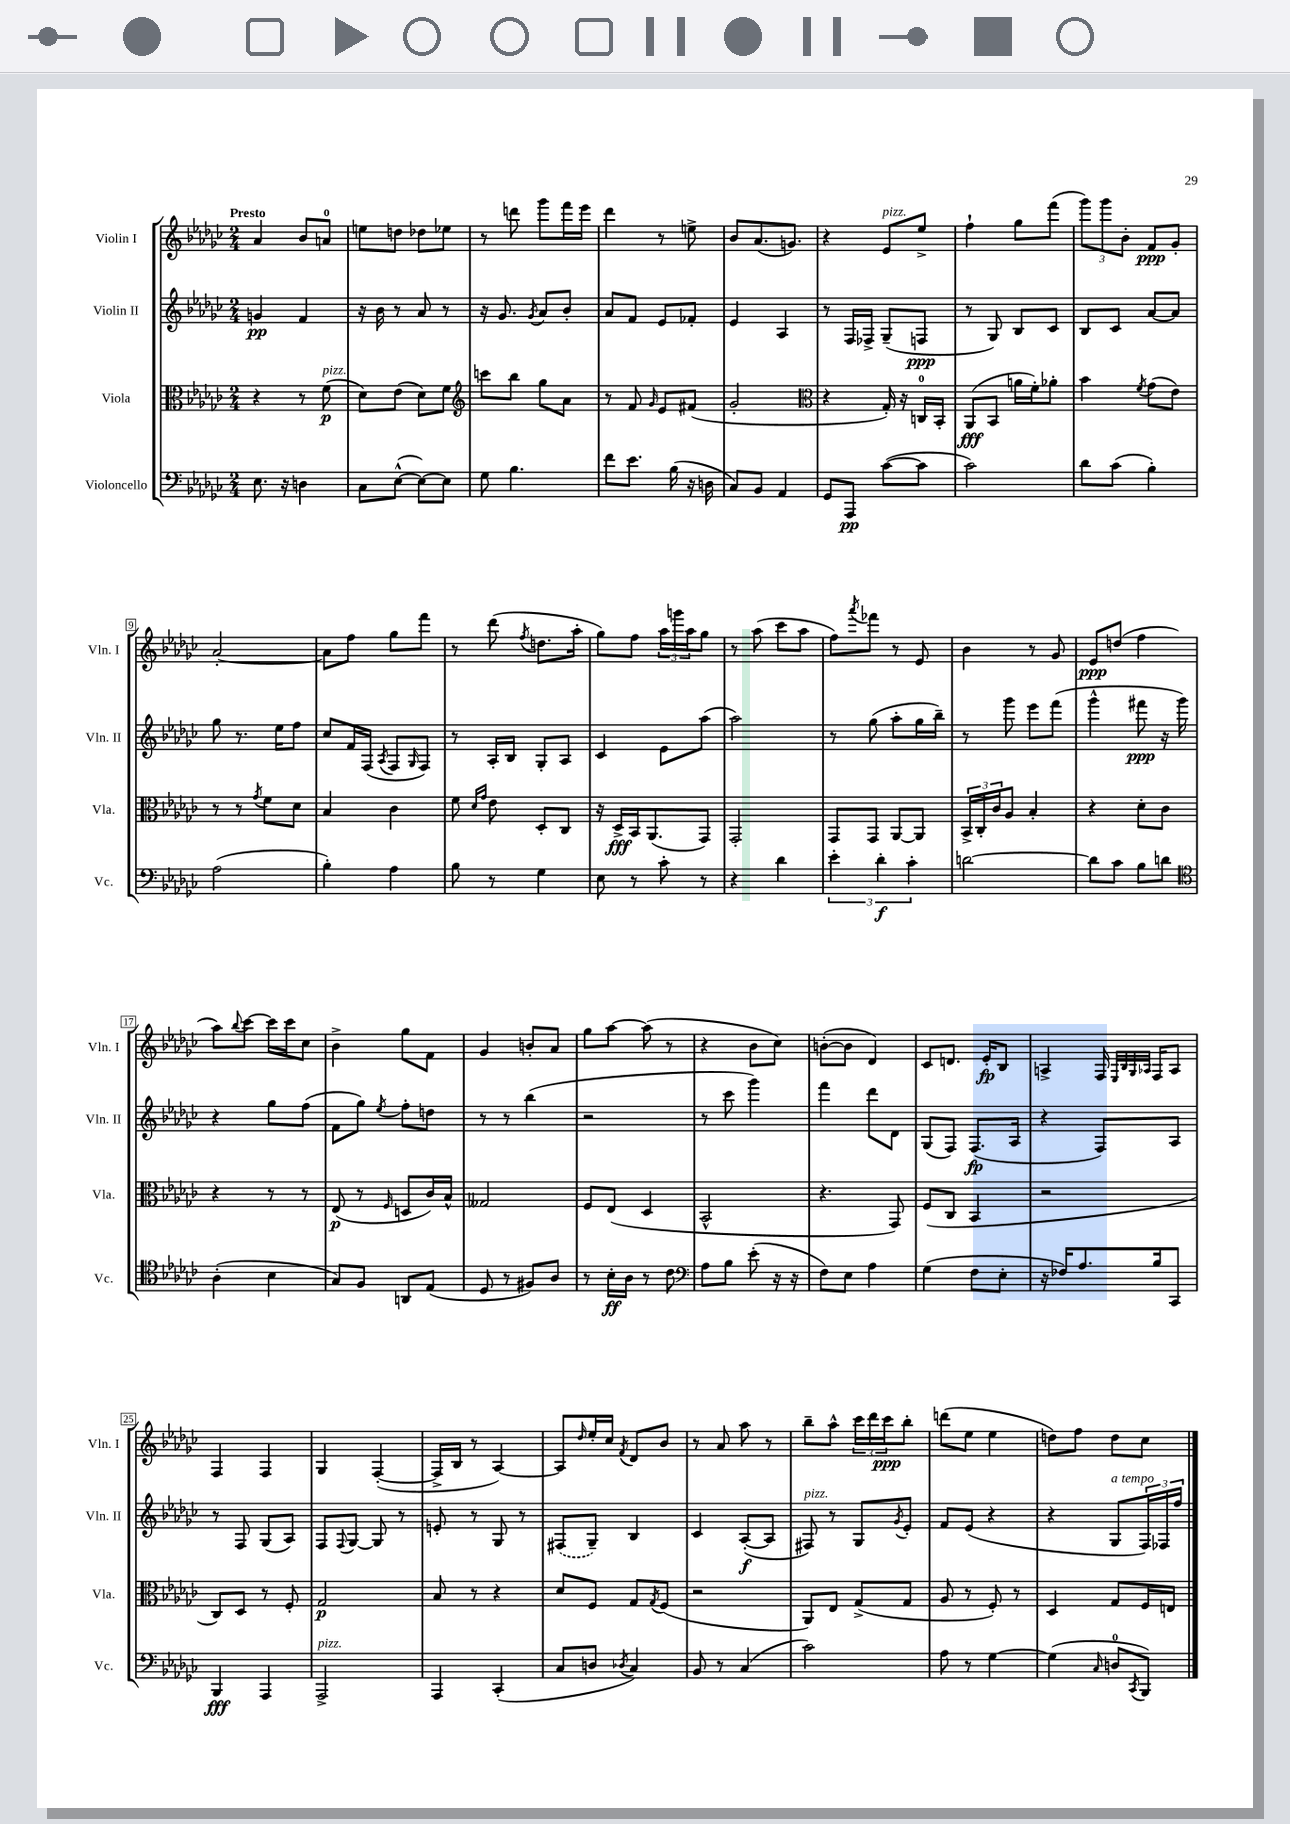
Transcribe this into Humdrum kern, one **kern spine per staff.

**kern	**kern	**kern	**kern
*staff4	*staff3	*staff2	*staff1
*clefF4	*clefC3	*clefG2	*clefG2
*k[b-e-a-d-g-c-]	*k[b-e-a-d-g-c-]	*k[b-e-a-d-g-c-]	*k[b-e-a-d-g-c-]
*M2/4	*M2/4	*M2/4	*M2/4
8.E-	4r	4g	4a-
16r	.	.	.
4D	8r	4f	8b-
.	(8f	.	8a
=	=	=	=
8C-	8d-)	16r	8ee
.	.	16b-	.
([8E-^^	(8e-	8r	8dd
8E-_)	8d-)	8a-	8dd-
8E-]	8f	8r	8ee-
=	=	=	=
*	*clefG2	*	*
8G-	8ccc	16r	8r
.	.	8.g-	.
4.B-	8bb-	.	8ddd
.	.	8qg-	.
.	8gg-	8a-	8ggg-
.	8a-	8b-'	16fff
.	.	.	16eee-
=	=	=	=
8f	8r	8a-	4ddd-
8.e-	8f	8f	.
.	16qqg-	.	.
.	8e-	8e-	8r
(16B-	.	.	.
16r	(8f#	8f-'	8ee^
16D	.	.	.
=	=	=	=
8C-)	2g-'	4e-	8b-
8BB-	.	.	(8.a-
4AA-	.	4A-	.
.	.	.	8.g)
=	=	=	=
*	*clefC3	*	*
8GG-	4r	8r	4r
8AAA-	.	16F	.
.	.	16F-^	.
([8c-	16G-')	(8G-~	8e-
.	16r	.	.
8c-]	16C	8F	8ee-^
.	16BB-'	.	.
=	=	=	=
2c-)	(8AA-	8r	4ff`
.	8BB-	8G-)	.
.	16a	8B-	8gg-
.	16f')	.	.
.	8a-'	8c-	(8fff
=	=	=	=
8d-	4b-	8B-	12ggg-)
.	.	.	12ggg-
(8c-	.	8c-	.
.	.	.	12b-'
.	8qf	.	.
4B-')	(8g-	[8a-	8f
.	8e-)	8a-]	8g-'
=	=	=	=
(2A-	8r	8gg-	[2a-'
.	8r	8.r	.
.	8qg-	.	.
.	8f	.	.
.	.	16ee-	.
.	8d-	8ff	.
=	=	=	=
4B-')	4B-	8cc-	8a-]
.	.	16f	8ff
.	.	(16F	.
.	.	8qA-	.
4A-	4c-	8F	8gg-
.	.	16qqG-	.
.	.	8F)	8fff
=	=	=	=
8B-	8f	8r	8r
.	16qqd-	.	.
.	16qqg-	.	.
8r	8e-	16A-'	(8ddd-
.	.	16B-	.
.	.	.	8qff
4G-	8D-'	8G-'	8.dd
.	8C-	8A-	.
.	.	.	16aa-'
=	=	=	=
8E-	16r	4c-	8gg-)
.	16D-^	.	.
8r	16BB-	.	8ff
.	(8.AA-	.	.
8c-'	.	8e-	24aa-
.	.	.	24ggg
.	.	.	24aa-
8r	8GG-)	(8aa-	8gg-
=	=	=	=
4r	2GG-'	2aa-)	8r
.	.	.	(8aa-
4d-	.	.	8ccc-
.	.	.	8aa-
=	=	=	=
6e-'	8GG-	8r	8ff)
.	.	.	8qaaa-
.	8GG-	(8gg-	8fff-
6d-'	.	.	.
.	[8AA-	8aa-'	8r
6c-'	.	.	.
.	8AA-]	16gg-	8e-
.	.	16bb-~)	.
=	=	=	=
[2d	24BB-^	8r	4b-
.	24C-'	.	.
.	24c-	.	.
.	8A-	8ggg-	.
.	4B-'	8eee-	8r
.	.	(8fff	8g-
=	=	=	=
8d]	4r	4ggg-^^	8e-
8c-	.	.	(8dd
8B-	8d-'	8fff#	4ff
8d	8c-	16r	.
.	.	16ggg-)	.
=	=	=	=
*clefC4	*	*	*
(4A-'	4r	4r	8aa-)
.	.	.	8qqbb-
.	.	.	[8ccc-
4B-	8r	8gg-	16ccc-]
.	.	.	16ccc-
.	8r	(8ff	8cc-
=	=	=	=
8G-)	(8E-	8f	4b-^
8F	8r	8gg-)	.
.	16qqF	8qee-	.
8AA	8D	8ff'	8gg-
(8E-	16c-)	8dd	8f
.	16B-^^	.	.
=	=	=	=
8D-	2G--	8r	4g-
8r	.	8r	.
8F#)	.	(4bb-	8b'
8A-	.	.	8a-
=	=	=	=
8r	8F	2r	8gg-
16B-'	(8E-	.	[8aa-
16A-	.	.	.
8r	4D-	.	(8aa-]
8c-	.	.	8r
=	=	=	=
*clefF4	*	*	*
8A-	2BB-^^	8r	4r
8B-	.	8ccc-	.
(8e-'	.	4ggg-)	8b-
16r	.	.	8cc-)
16r	.	.	.
=	=	=	=
8F)	4.r	4fff	([8b'
8E-	.	.	8b]
4A-	.	8ddd-	4d-)
.	8GG-)	8d-	.
=	=	=	=
(4G-	(8F	(8G-	8c-
.	8C-	8F)	8.d
8F	4BB-	(8.F	.
.	.	.	16e-'
8E-'	.	.	8B-
.	.	16A-	.
=	=	=	=
16r	2r	4r	4A^
16F-)	.	.	.
8.A-	.	.	.
.	.	8F)	16F
.	.	.	32qqE-
.	.	.	32qqB-
.	.	.	32qqG-
.	.	.	32qqA-
16B-	.	.	16F
8CC-	.	8A-	8A-
=	=	=	=
4BBB-	8C-)	8r	4F
.	8D-	8F	.
4AAA-	8r	(8G-	4F
.	8F'	8A-)	.
=	=	=	=
2AAA-^	2G-	8F	4G-
.	.	8qqF	.
.	.	[8G-	.
.	.	8G-]	([4F'
.	.	8r	.
=	=	=	=
4AAA-	8B-	8e'	16F^]
.	.	.	16B-
.	8r	8r	8r
(4CC-'	4r	8G-	[4A-)
.	.	8r	.
=	=	=	=
8C-	8d-	(8F#	8A-]
.	.	.	16qqdd-
8D	8F	8G-~)	16ee-'
.	.	.	16cc-
8qD-	.	.	8qf
4C-)	8G-	4B-	8d-
.	8qG-	.	.
.	(8F	.	8b-
=	=	=	=
8BB-	2r	4c-	8r
8r	.	.	8a-
(4C-	.	([8A-'	8aa-
.	.	8A-]	8r
=	=	=	=
2c-)	8AA-)	8F#)	8bb-~
.	8E-	8r	8aa-^^
.	(8G-^	8G-	24ccc-
.	.	.	24ddd-
.	.	.	24ccc-
.	.	8qg-	.
.	8G-	8e-'	8bb-'
=	=	=	=
8A-	8A-	8f	(8ddd
8r	8r	(8e-	8ee-
[4G-	8F')	4r	4ee-
.	8r	.	.
=	=	=	=
(4G-]	4D-	4r	8dd)
.	.	.	8ff
16qqC-	.	.	.
8D	8G-	8G-	8dd
8qCC-	.	.	.
8BBB-)	16F	24F)	8cc-
.	.	24F-	.
.	16E	.	.
.	.	24ff	.
==	==	==	==
*-	*-	*-	*-
